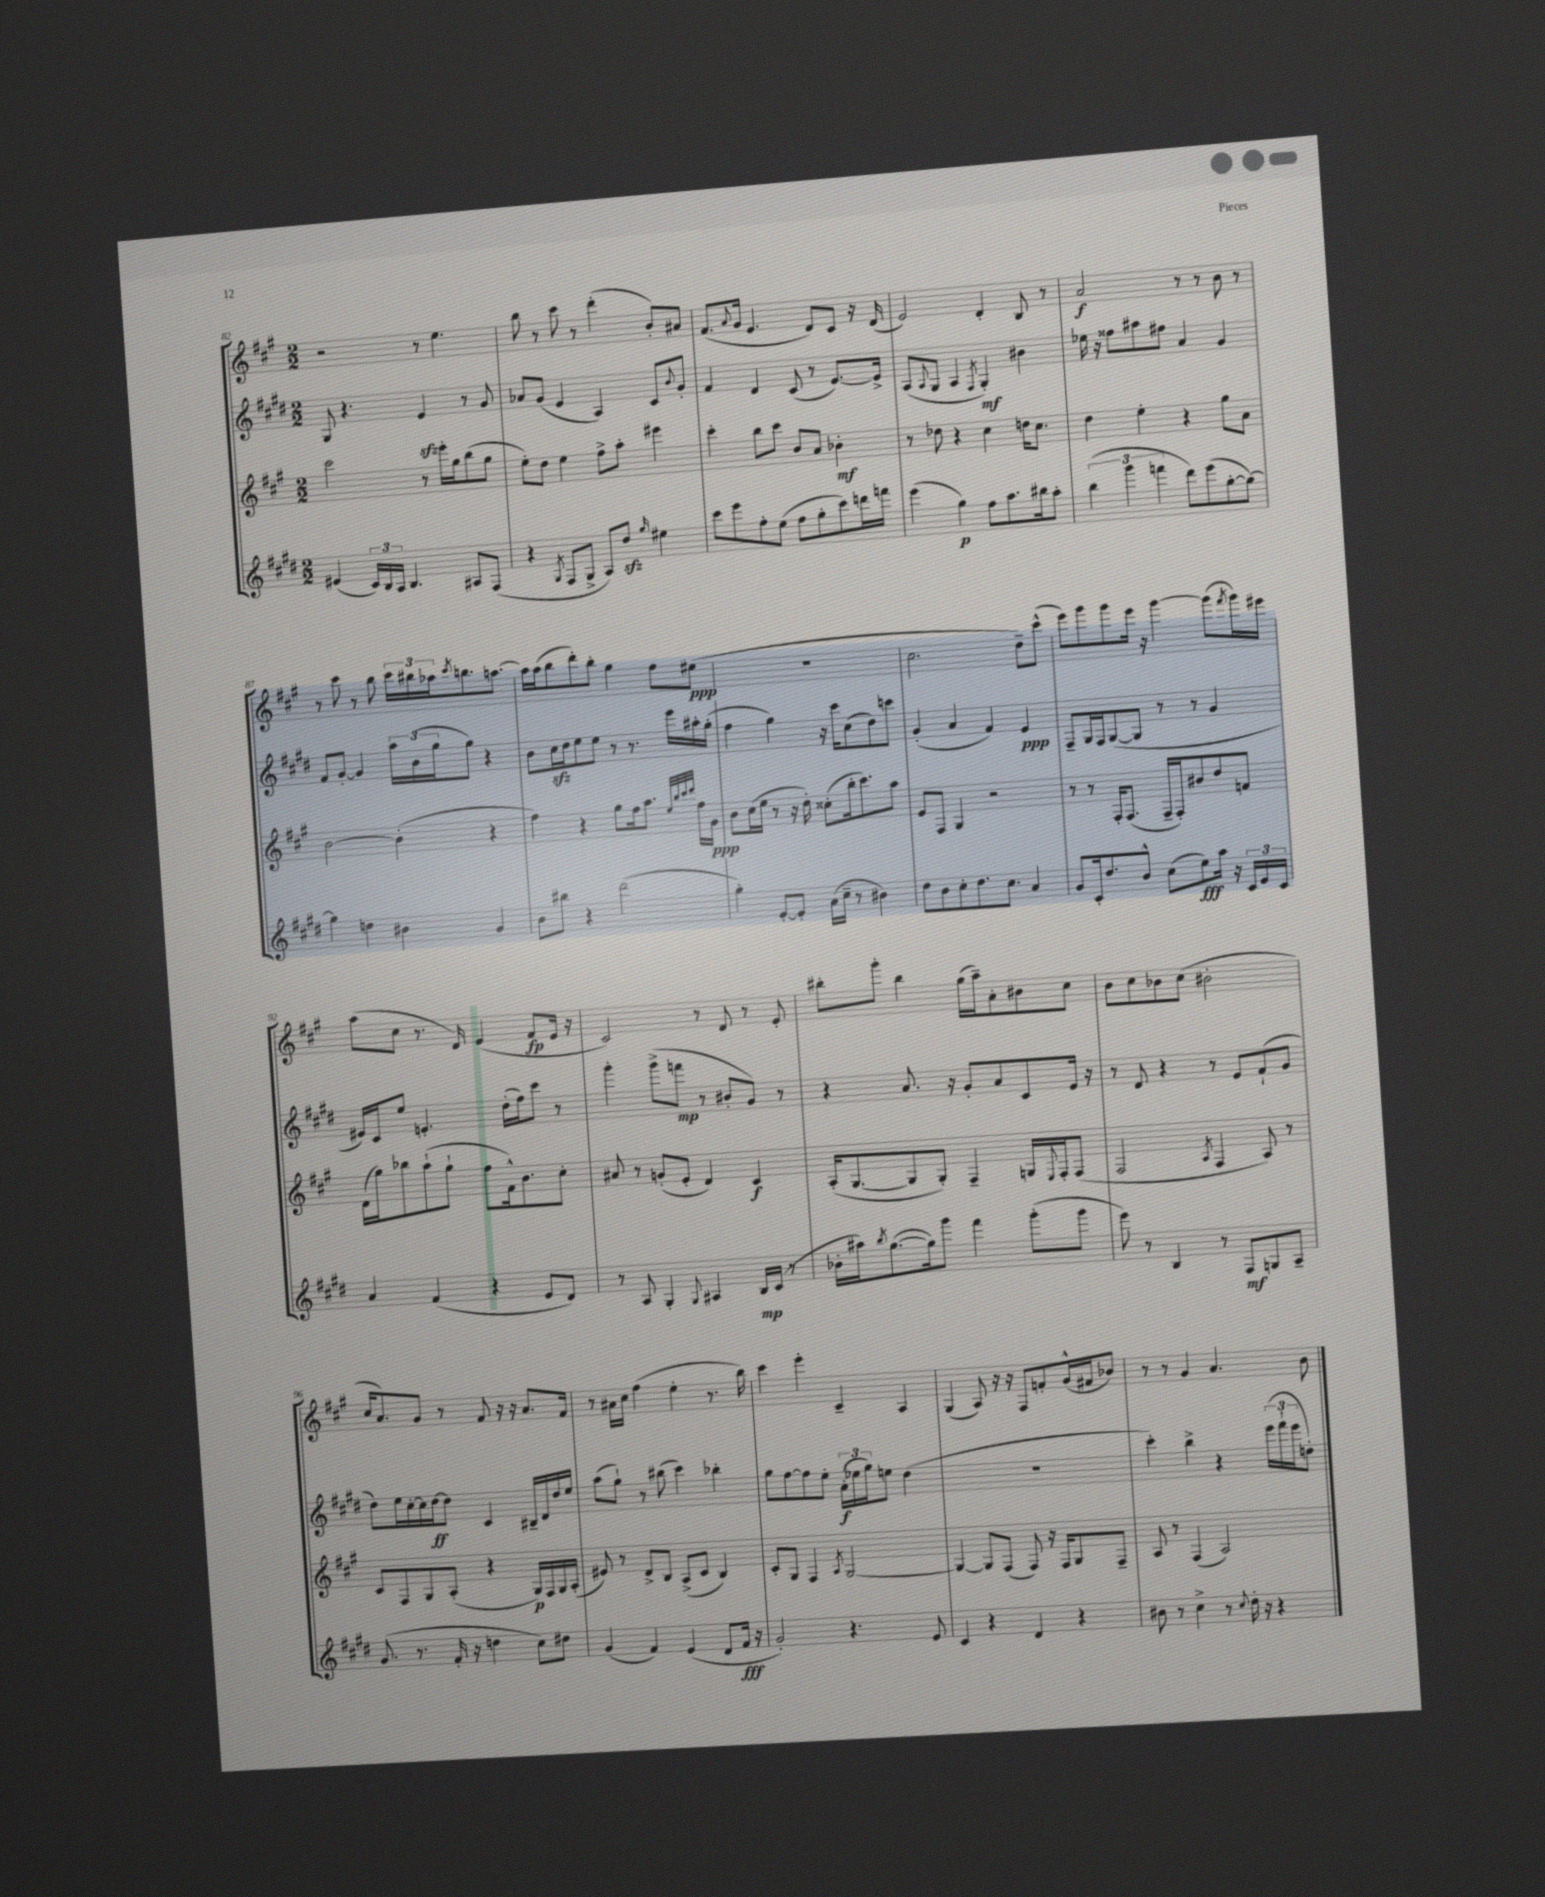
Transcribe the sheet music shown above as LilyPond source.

<<
\new StaffGroup <<
\new Staff = "s0" {
    \clef treble \key a \major \numericTimeSignature \time 2/2
    r2 r8 e''4. |
    b''8 r8 cis'''8 r8 d'''4-.( b'8-.) ais'8 |
    fis'8.( \appoggiatura { a'8 } gis'16 e'4. d'8) cis'8 r16 d'16( |
    e'2) d'4-. b8 r8 |
    a'2\f r8 r8 b'8 r8 |
    r8 cis'''8 r8 b''8 \tuplet 3/2 { cis'''16 bis''16 aes''16 } \acciaccatura { cis'''8 } b''8. a''8.~ |
    a''16 a''16( b''8 d'''8-.) b''8-. gis''4 fis''8 eis''8\ppp( |
    R1 |
    cis''2. d''8--) cis'''8-^( |
    e'''8) gis'''8 gis'''8 e'''16 r16 gis'''4~ gis'''8( \acciaccatura { fis'''8 } gis'''16) eis'''16 |
    a''8( cis''8 r8. d'16) e'4( fis'8\fp e'16 r16 |
    cis'2) r8 d'8 r8 e'8-. |
    bis''8-. gis'''8-. bis''4 gis''16( a''16--) a'8-. bis'8 cis''8 |
    b'8 cis''8 bes'8 cis''8( bis'2-. |
    cis''16 a'8.) gis'8 r8 fis'8 r16 r16 a'8. fis'16 |
    r8 ais'16 cis''16 fis''4( e''4-. r8. b''16) |
    cis'''4 e'''4-. cis'4-- a4 |
    gis4( a8) r16 r16 fis8 f'8-. gis'16-^( fis'16 bes'8) |
    r8 r8 gis'4 a'4. b'8 \bar "|." |
}
\new Staff = "s1" {
    \clef treble \key e \major \numericTimeSignature \time 2/2
    gis8 r4. e'4\sfz r8 gis'8 |
    aes'8 gis'8( e'4 a4) cis'8 \appoggiatura { b'8 } gis'8-. |
    fis'4 dis'4 cis'8( r8 e'8.~) e'16-> |
    a8( \appoggiatura { a8 } gis8 a4 \acciaccatura { fis8 } gis4-.\mf) bis'4 |
    ees''16 r16 fisis''8 ais''8 fis''8 a'4 gis'4 |
    fis'8 gis'8~-. gis'4 \tuplet 3/2 { a''16 b'16( gis''16 } gis''8) r4 |
    b'8 cis''16\sfz dis''16 e''8 e''8 r8 r8. e'''16 ais''16-. gis''16-.( |
    fis''4 gis''4) r16 cis'''16 cis''8( dis''8) c'''8 |
    gis'4-.( a'4 fis'4) e'4\ppp |
    fis8-- gis16 fis16 gis8~( gis8 r8 r8 gis'4 |
    eis'16) cis'16 e''8 e'4.-. dis''16-.( fis''16) cis'''8 r8 |
    gis'''4-. gis'''8->( f'''8\mp r8 bis'8-. gis'8) r8 |
    r4 a'8. r16 gis'8-. a'8 cis'8 e'16 r16 |
    r8 dis'8 r4 r8 e'8 fis'8-!( gis'8 |
    dis''8) e''16 cis''16~-. cis''16 dis''16~\ff dis''8 cis'4 bis16-- dis'16 dis''16 e''16 |
    a''8( gis''8-!) r8 bis''8( cis'''4) bes''4-. |
    gis''8 fis''8~ fis''8 e''8-. \tuplet 3/2 { a'16-.\f( ees''16 gis''16) } e''8 dis''4( |
    R1 |
    cis'''4-.) b''4-> r4 \tuplet 3/2 { e'''16( fis'''16-! e'''16 } d''8-.) \bar "|." |
}
\new Staff = "s2" {
    \clef treble \key a \major \numericTimeSignature \time 2/2
    cis'''2 r8 e'''16-. gis''16 b''8( gis''8 |
    e''8-.) d''8 e''4 fis''8-> a''8-. eis'''4 |
    cis'''4-. b''8 cis'''8 b'8 a'8 bes'4-.\mf |
    r8 des''8 r4 cis''4 d''16 cis''8. |
    d''4 e''4-. r4 gis''8 a'8 |
    b'2~ b'4-.( r4 |
    fis''4) r4 gis''8 fis''16 a''8. \grace { e''32 b''32 cis'''32 d'''32 } fis''16 gis'16\ppp |
    b'8 cis''16( e''16 r8 r16 d''16-.) cisis''8-.( b''16-. cis'''8.) a''8 |
    e'8 fis8 gis4 r2 |
    r8 r8 fis16-. fis8.( fis16-- fis16-.) bis'8 d''8 f'8 |
    d'16( gis''16) bes''8 a''8-!( gis''8-! fis''8 fis'16-^) b'8. cis''8-. |
    ais'8 r8 g'8-.( e'8-. d'4) cis'4\f |
    a16-.( gis8.~ gis8 gis8-.) fis4-- g16 \appoggiatura { e8 } fis16-. fis8( |
    fis2 \acciaccatura { a8 } fis4 a8) r8 |
    cis'8 fis8 gis8 a8-.( r4 gis16\p) fis16 gis16 a16-.( |
    eis'8) r8 d'8-> b8 a8->( cis'8 b4) |
    cis'8-. gis8 fis4 \acciaccatura { a8 } gis2~ |
    gis4~ gis8 fis8( fis8) r16 fis16 gis8 fis8-- |
    a8 r8 fis4( a2) \bar "|." |
}
\new Staff = "s3" {
    \clef treble \key e \major \numericTimeSignature \time 2/2
    eis'4( \tuplet 3/2 { cis'16) b16 a16 } b4. ais8 fis8( |
    r4 \acciaccatura { gis8 } fis8 gis8-> a8) dis''8\sfz \grace { gis''16 } eis''4 |
    cis'''8 e'''8 fis''8-. e''8( fis''8 gis''8-. cis'''8) d'''16 f'''16 |
    e'''4( gis''4\p) fis''8 a''8. bis''16 a''8-. |
    \tuplet 3/2 { b''4( gis'''4 f'''4 } dis'''8) e'''8( gis''8~-. gis''8~) |
    gis''4 d''4 bis'4 gis'4 |
    b'8 bis''8 r4 dis'''2( |
    gis''4-.) e'8~-. e'8-. a'16( cis''16-- r8 bis'4) |
    dis''8 b'8 cis''8-. dis''8. cis''8. a'4 |
    gis'8 cis'16-. dis''8. b'8-^ cis''8( e''8\fff) a''16 r16 \tuplet 3/2 { cis'16 e'16 cis'16 } |
    a'4 fis'4( r4 e'8 dis'8) |
    r8 a8 gis4-. \appoggiatura { gis8 } ais4 b16\mp cis'16( r8 |
    bes'16-. ais''16) \acciaccatura { b''8 } gis''8.~( gis''16) gis'''8 fis'''4 gis'''8-.( gis'''8 |
    e'''8) r8 b4 r8 fis8\mf g8 a8-- |
    gis'8.( r8. fis'16-. r16 d''4 cis''8) dis''8 |
    gis'4( fis'4) e'4( dis'8 fis'16\fff r16 |
    gis'2-.) r4. e'8 |
    cis'4 r4 dis'4 r4 |
    bis'8 r8 cis''4-> r8 \appoggiatura { cis''8 } dis''16-. r16 r4 \bar "|." |
}
>>
>>
\layout { \context { \Score currentBarNumber = #82 } }
